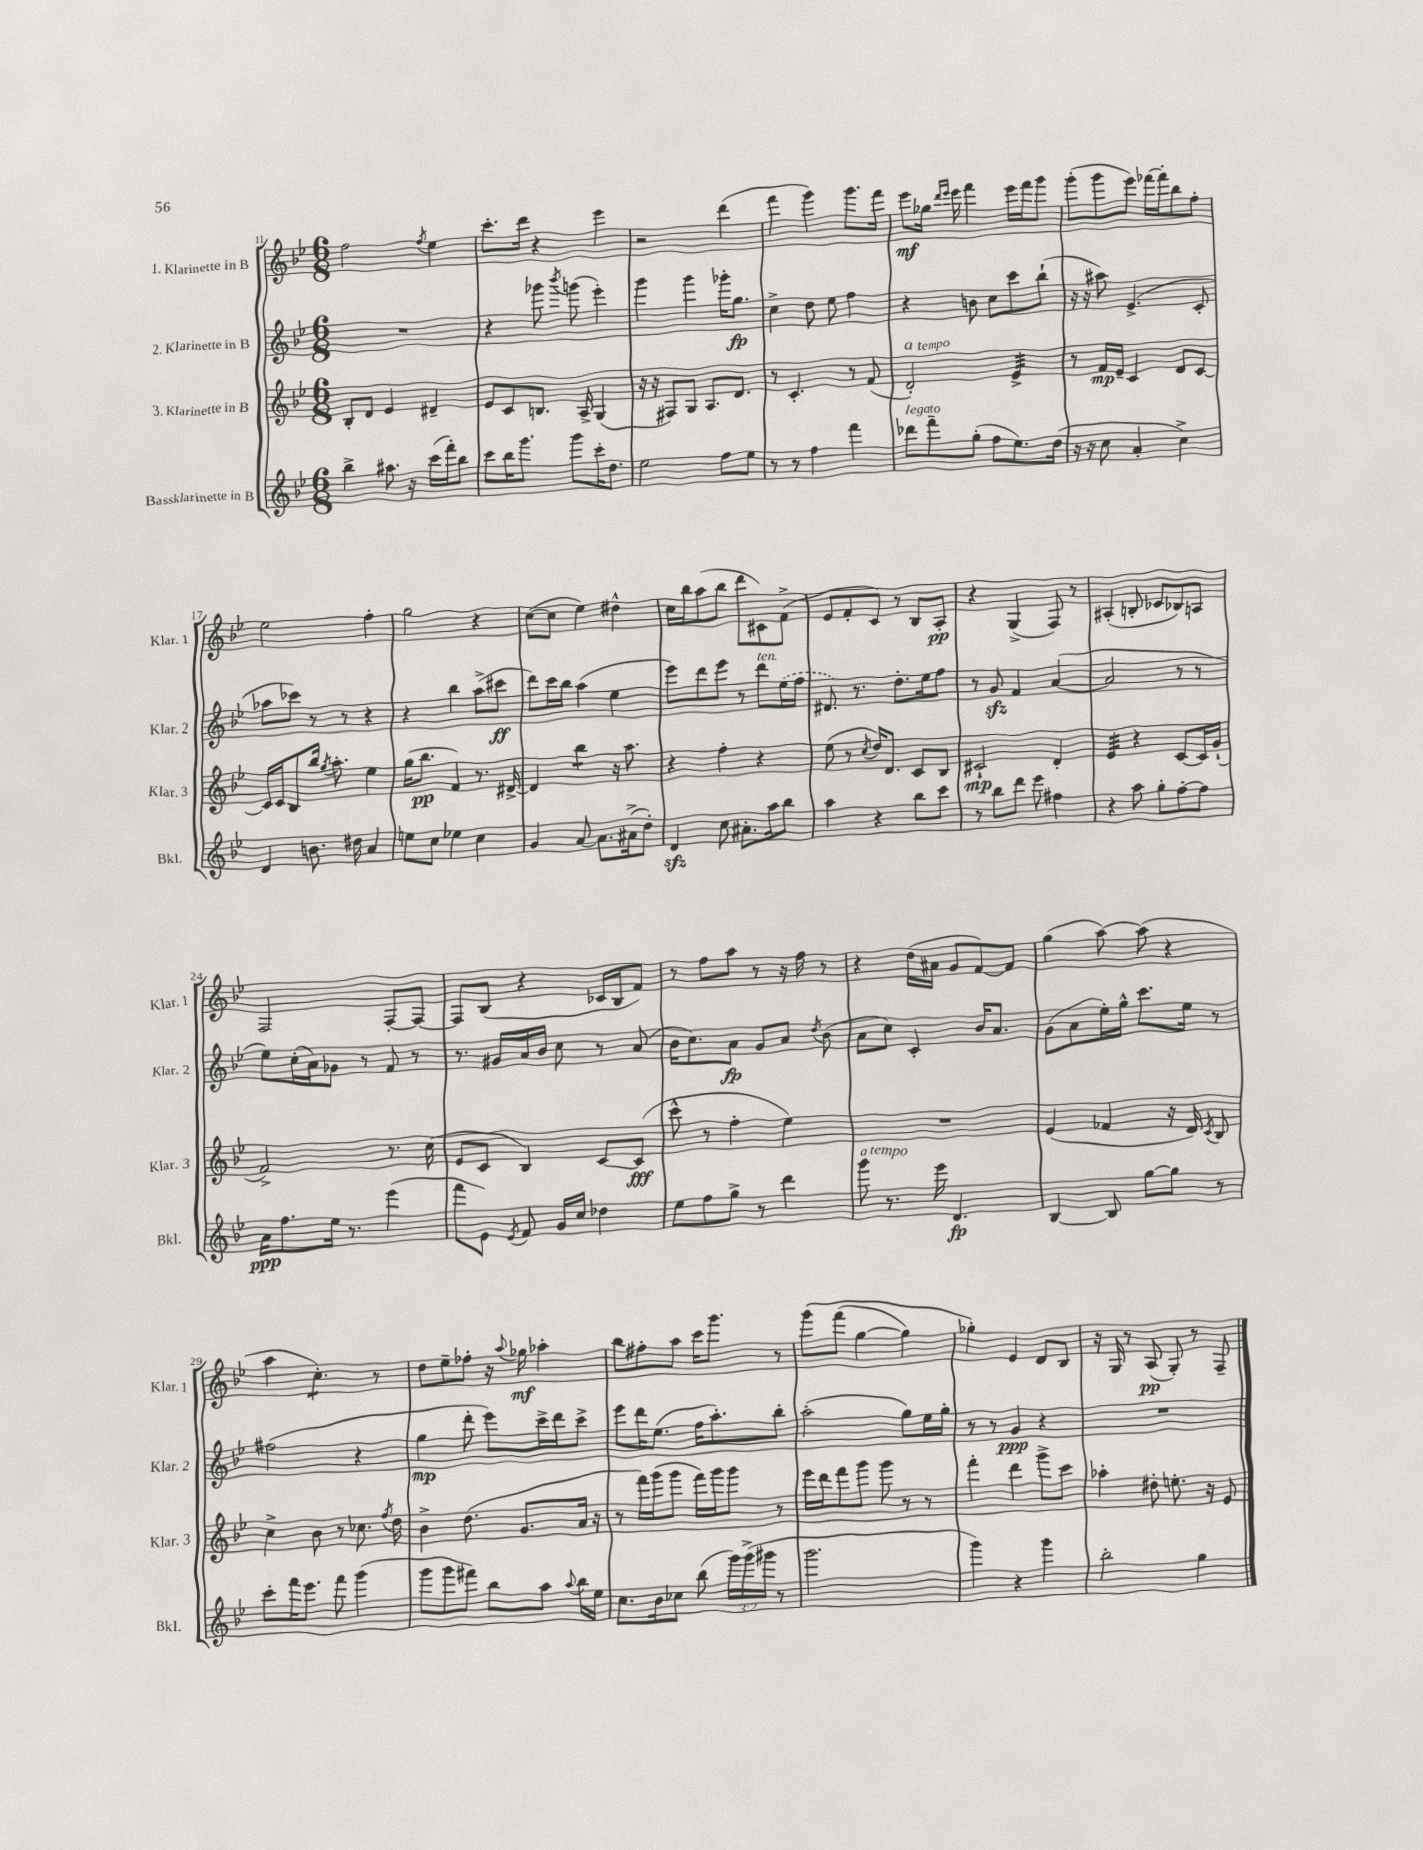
<<
\new StaffGroup <<
\new Staff = "s0" \with { instrumentName = "1. Klarinette in B" shortInstrumentName = "Klar. 1" } {
    \clef treble \key bes \major \numericTimeSignature \time 6/8
    \autoBeamOff f''2 \acciaccatura { f''8 } ees''4 |
    c'''8.[-. d'''16] r4 ees'''4 |
    r2 d'''4( |
    f'''4 g'''4) g'''8.[ f'''16] |
    ees'''8[\mf ges''16] \grace { d'''16[ ees'''16] } ees'''16 f'''4 ees'''16[ f'''16 g'''8] |
    g'''8[-.( g'''8 ees'''8]) fes'''16[~ fes'''16-. bes''8 f''8]-. |
    ees''2 f''4-. |
    g''2 r4 |
    c''8[~( c''8] ees''4) dis''4-^ |
    c''16[ bes''16 a''8( bes''8] d'''8[ cis'8) f'8]->( |
    ees'8[ f'8-. c'8]) r8 bes8[ a8]-.\pp |
    r4 g4->( f8) r8 |
    ais4-.( b8-. ces'8[ bes8) a8] |
    f2 f8[~-. f8]~ |
    f8[ bes8]( r4 ces'16[ bes16 f'8]) |
    r8 f''8[ a''8] r8 r16 f''16 r8 |
    r4 d''16[( ais'16] g'8[ f'8~) f'8] |
    g''4( a''8~) a''8( r4 |
    a''4 c''4.:8-.) r8 |
    d''8[ ees''8-- fes''8]-. r16 \appoggiatura { a''8 } ges''16\mf aes''4-. |
    bes''8[ fis''8-. a''8] c'''16[ g'''8.] r8 |
    g'''8[\( f'''8]( g''4~ g''4) |
    ges''4-.\) ees'4 d'8[ bes8] |
    r16 g16 r8 a8\pp( g8-.) r8 f8-- \bar "|." |
}
\new Staff = "s1" \with { instrumentName = "2. Klarinette in B" shortInstrumentName = "Klar. 2" } {
    \clef treble \key bes \major \numericTimeSignature \time 6/8
    \autoBeamOff R2. |
    r4 ges'''8 \acciaccatura { bes'''8 } g'''8( ees'''4-.) |
    g'''4 g'''4 ges'''16[-. g''8.]\fp |
    c''4-> d''8 ees''8 f''4 |
    r4 b'8 c''8[ c'''8 bes''8]-!( |
    r16 r16 ais''8) ees'4.->( c'8-. |
    aes''8[ ces'''8]) r8 r8 r4 |
    r4 bes''4 a''8[->( cis'''8]\ff |
    d'''8[) c'''16 bes''16] a''4( ees''4 |
    ees'''8[) d'''8 ees'''8] r8 d'''8[^\markup { \italic "ten." } \once \slurDashed ees''16( f''16] |
    dis'8.) r8. d''8.[-. ees''16 f''8] |
    r8 g'8\sfz f'4 a'4~( |
    a'2 r8 r8 |
    ees''8[) c''16-.( a'16) ges'8] r8 f'8 r8 |
    r8. gis'16[ a'16 bes'16] c''8 r8 a'8( |
    bes'16[ c''8.) a'8]\fp g'8[ a'8] \acciaccatura { d''8 } bes'8( |
    a'8[ c''8]) c'4-. bes'16[ a'8.] |
    g'8[( a'8 ees''16-.) g''16]-^ c'''8.[ ees''16] r8 |
    fis''2( r4 |
    g''4\mp d'''8-. ees'''8[) c'''16-> d'''16 c'''8]-> |
    ees'''8[ d'''16 ees''8.]( f''16[ a''8.-.) bes''8]-. |
    a''2-.( g''8[) ees''16 g''16]-. |
    r8 r8 g'4\ppp r4 |
    R2. \bar "|." |
}
\new Staff = "s2" \with { instrumentName = "3. Klarinette in B" shortInstrumentName = "Klar. 3" } {
    \clef treble \key bes \major \numericTimeSignature \time 6/8
    \autoBeamOff bes8[-. d'8] ees'4 dis'4-- |
    ees'8[ c'8 b8.] a16-> g4( |
    r16 r16 fis8[) g8] a8.[ d'8.] |
    r8 c'4.-. r8 f'8( |
    d'2-.^\markup { \italic "a tempo" }) ees'4:32-> |
    r8 f'16[\mp ees'16]-- c'4 d'8[ c'8]~ |
    c'16[ c'16 bes8 bes''16] \acciaccatura { g''8 } a''8.-. ees''4 |
    g''16[( bes''8.]\pp f'4) r8. dis'16~-> |
    dis'4 bes''4:8 r16 a''8. |
    r4 f''4-. r4 |
    ees''8( r8 \acciaccatura { c''8 } d''16[) d'8.] c'8[ bes8] |
    cis'2-!\mp d'4-. |
    ees'4:32 r4 c'8[~ c'16 g'16]-!( |
    f'2->) r8. c''16( |
    ees'8[ c'8] bes4) c'8[~ c'8]\fff( |
    c'''8-^ r8 f''4-. ees''4) |
    R2. |
    ees'4( fes'4 r16 d'16) \acciaccatura { c'8 } bes8 |
    c''4-> bes'8 r8 ces''8. \acciaccatura { f''8 } d''16 |
    bes'4-> d''8.( g'8.[ a'16] r16 |
    r8 f'''16[) g'''16( g'''8] f'''16[) g'''16 g'''8] r8 |
    ees'''16[ d'''16 f'''8 g'''8] g'''8 r8 r8 |
    f'''4-. d'''4 g'''8[-> c'''8] |
    aes''4-. dis''8-. e''8.-. r16 ees'8 \bar "|." |
}
\new Staff = "s3" \with { instrumentName = "Bassklarinette in B" shortInstrumentName = "Bkl." } {
    \clef treble \key bes \major \numericTimeSignature \time 6/8 \override Staff.TupletNumber.text = #tuplet-number::calc-fraction-text
    \autoBeamOff bes''4-> ais''8. r16 c'''16[( f'''16-.) bes''8] |
    c'''8[ bes''16 g'''8.] g'''8[ c'''16-. d''8.] |
    ees''2 f''8[ ees''8] |
    r8 r8 f''4 f'''4 |
    des'''8[^\markup { \italic "legato" } f'''8-- g''8]-.( f''8[ ees''8.) d''16]( |
    r16 r16 c''8 a'4-. c''4->) |
    d'4 b'8. dis''16 a'4 |
    e''8[ c''8] ees''4 c''4 |
    g'4 a'8~ a'8.[ ais'16->( d''8]-.) |
    d'4\sfz c''8 ais'8.[-. a''16 bes''8] |
    a''4 r4 bes''8[ c'''8] |
    r8 bes''8[ d'''8] ees'''8 fis''4 |
    r4 a''8 g''8[-. f''8~-. f''8] |
    a'16[\ppp f''8. ees''16] r8. ees'''4( |
    f'''8[ ees'8]) \acciaccatura { ees'8 } f'8 g'16[ c''16] des''4 |
    ees''8[ f''8 g''8]-> r8 d'''4 |
    g'''8^\markup { \italic "a tempo" } r8. ees'''16 d'4.\fp |
    bes4~ bes8 g''8[~ g''8] r8 |
    c'''8[-. f'''16 ees'''8.] f'''8 g'''4( |
    g'''8[ g'''8 fis'''8]) bes''8[ a''8] \appoggiatura { a''8 } bes''16[ ees''16] |
    c''8.[ bes'16 ces''8] bes''8( \tuplet 3/2 { g'''16[) g'''16->( gis'''16] } r8 |
    g'''2. |
    g'''4) r4 g'''4 |
    bes''2-. g''4 \bar "|." |
}
>>
>>
\layout { \context { \Score currentBarNumber = #11 } }
